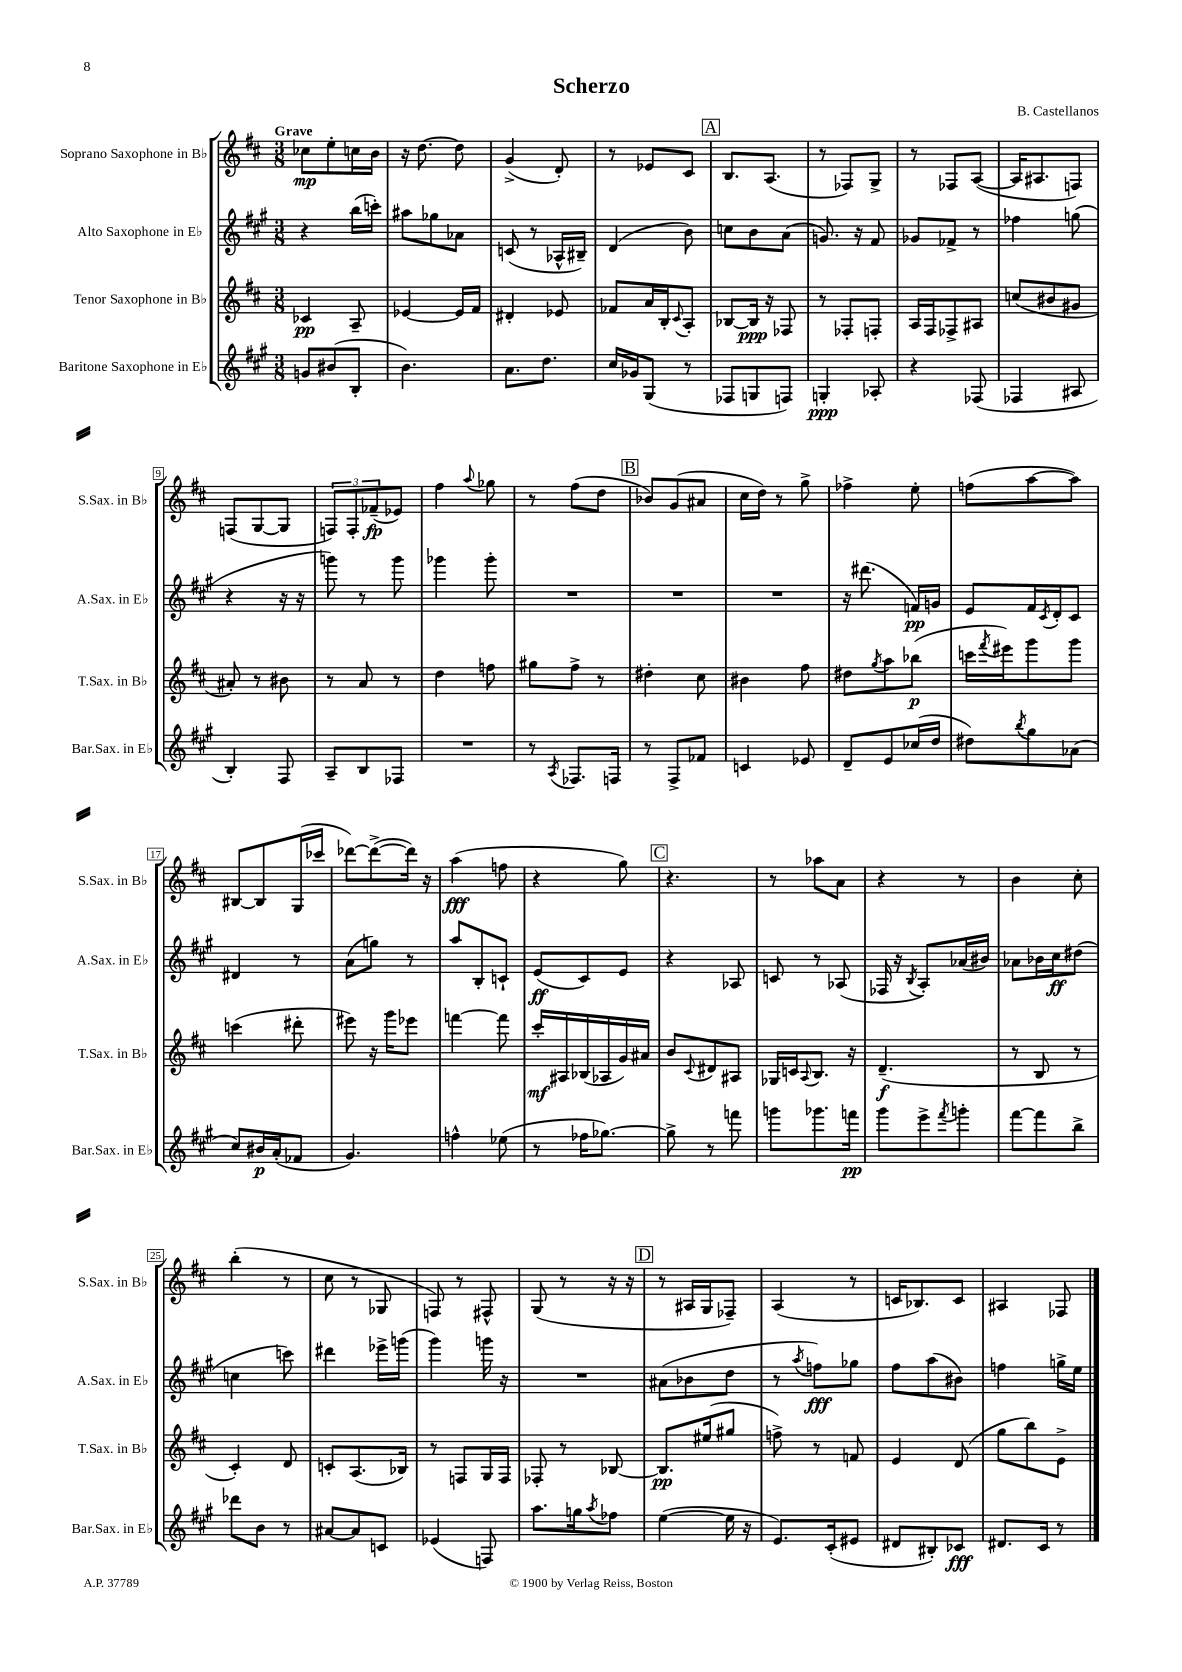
\header { title = "Scherzo" composer = "B. Castellanos" }
<<
\new StaffGroup <<
\new Staff = "s0" \with { instrumentName = "Soprano Saxophone in Bb" shortInstrumentName = "S.Sax. in Bb" } {
    \clef treble \key d \major \numericTimeSignature \time 3/8 \tempo "Grave"
    ces''8\mp e''8-. c''16 b'16 |
    r16 d''8.~ d''8 |
    g'4->( d'8-.) |
    r8 ees'8 cis'8 |
    \mark \markup { \box "A" } b8. a8.( |
    r8 fes8) g8-> |
    r8 fes8 a8~( |
    a16 ais8. f8) |
    f8( g8~ g8 |
    \tuplet 3/2 { f8) f8-. fes'8--\fp( } ees'8) |
    fis''4 \appoggiatura { a''8 } ges''8 |
    r8 fis''8( d''8 |
    \mark \markup { \box "B" } bes'8) g'8( ais'8 |
    cis''16 d''16) r8 g''8-> |
    fes''4-> e''8-. |
    f''8( a''8~ a''8) |
    bis8~ bis8 g16( ces'''16 |
    des'''8~) des'''8~->( des'''16) r16 |
    a''4\fff( f''8 |
    r4 g''8) |
    \mark \markup { \box "C" } r4. |
    r8 aes''8 a'8 |
    r4 r8 |
    b'4 cis''8-. |
    b''4-.( r8 |
    cis''8 r8 ges8 |
    f8) r8 fis8-^ |
    g8( r8 r16 r16 |
    \mark \markup { \box "D" } r8 ais16 g16 fes8--) |
    a4( r8 |
    c'16 bes8.) c'8 |
    ais4 fes8 \bar "|." |
}
\new Staff = "s1" \with { instrumentName = "Alto Saxophone in Eb" shortInstrumentName = "A.Sax. in Eb" } {
    \clef treble \key a \major \numericTimeSignature \time 3/8
    r4 b''16( c'''16-.) |
    ais''8 ges''8 aes'8 |
    c'8( r8 aes16-^ bis16--) |
    d'4( b'8) |
    \mark \markup { \box "A" } c''8 b'8 a'8( |
    g'8.) r16 fis'8 |
    ges'8 fes'8-> r8 |
    fes''4 g''8( |
    r4 r16 r16 |
    g'''8) r8 g'''8 |
    ges'''4 ges'''8-. |
    R4. |
    \mark \markup { \box "B" } R4. |
    R4. |
    r16 dis'''8.( f'16\pp) g'16 |
    e'8 fis'16 \acciaccatura { cis'8 } d'16-. cis'8 |
    dis'4 r8 |
    a'8( g''8) r8 |
    a''8 b8-. c'8-! |
    e'8\ff( cis'8) e'8 |
    \mark \markup { \box "C" } r4 aes8 |
    c'8 r8 aes8( |
    fes16 r16 \acciaccatura { b8 } a8-.) aes'16( bis'16) |
    aes'8 bes'16 cis''16\ff dis''8( |
    c''4 c'''8) |
    dis'''4 ees'''16-> g'''16( |
    gis'''4) g'''16 r16 |
    R4. |
    \mark \markup { \box "D" } ais'8( bes'8 d''8 |
    r8 \acciaccatura { a''8 } f''8\fff) ges''8 |
    fis''8 a''8( bis'8) |
    f''4 g''16-> e''16 \bar "|." |
}
\new Staff = "s2" \with { instrumentName = "Tenor Saxophone in Bb" shortInstrumentName = "T.Sax. in Bb" } {
    \clef treble \key d \major \numericTimeSignature \time 3/8
    ces'4\pp a8-- |
    ees'4~ ees'16 fis'16 |
    dis'4-. ees'8 |
    fes'8 a'16 b16-. \appoggiatura { cis'8 } a8-. |
    \mark \markup { \box "A" } bes8~ bes16\ppp r16 fes8 |
    r8 fes8-. f8-. |
    a16 fis16 fes8-> ais8 |
    c''8( bis'8 gis'8 |
    ais'8-.) r8 bis'8 |
    r8 a'8 r8 |
    d''4 f''8 |
    gis''8 fis''8-> r8 |
    \mark \markup { \box "B" } dis''4-. cis''8 |
    bis'4 fis''8 |
    dis''8 \acciaccatura { g''8 } a''8 bes''8\p( |
    c'''16 \acciaccatura { fis'''8 } eis'''16) g'''8 g'''8 |
    c'''4( dis'''8-. |
    eis'''8) r16 g'''16 ees'''8 |
    f'''4~ f'''8 |
    cis'''16-.\mf ais16 bes16( aes16 g'16) ais'16 |
    \mark \markup { \box "C" } b'8 \appoggiatura { cis'8 } dis'8 ais8 |
    ges16 c'16 \appoggiatura { a8 } b8. r16 |
    d'4.--\f( |
    r8 b8 r8 |
    cis'4-.) d'8 |
    c'8-. a8.( bes16) |
    r8 f8 g16 f16 |
    fes8-. r8 bes8~ |
    \mark \markup { \box "D" } bes8.\pp eis''16( gis''8 |
    f''8->) r8 f'8 |
    e'4 d'8( |
    g''8 b''8) e'8-> \bar "|." |
}
\new Staff = "s3" \with { instrumentName = "Baritone Saxophone in Eb" shortInstrumentName = "Bar.Sax. in Eb" } {
    \clef treble \key a \major \numericTimeSignature \time 3/8
    g'8 bis'8( b8-. |
    b'4.) |
    a'8. d''8. |
    cis''16 ges'16 gis8( r8 |
    \mark \markup { \box "A" } fes8 g8 f8) |
    g4-.\ppp aes8-. |
    r4 fes8( |
    fes4 ais8 |
    b4-.) fis8 |
    a8-- b8 fes8 |
    R4. |
    r8 \acciaccatura { a8 } fes8. f16 |
    \mark \markup { \box "B" } r8 fis8-> fes'8 |
    c'4 ees'8 |
    d'8-- e'8 ces''16( d''16 |
    dis''8) \acciaccatura { b''8 } gis''8 aes'8( |
    cis''8) bis'16\p a'16-.( fes'8 |
    gis'4.) |
    f''4-^ ees''8( |
    r8 fes''16 ges''8.~) |
    \mark \markup { \box "C" } ges''8-> r8 f'''8 |
    g'''8 ges'''8. f'''16\pp |
    gis'''8 e'''8-> \acciaccatura { fis'''8 } g'''8-. |
    fis'''8~ fis'''8 b''8-> |
    des'''8 b'8 r8 |
    ais'8~ ais'8 c'8 |
    ees'4( f8) |
    a''8. g''16 \acciaccatura { a''8 } fes''8 |
    \mark \markup { \box "D" } e''4~( e''16 r16 |
    e'8.) cis'16-.( eis'8 |
    dis'8 bis8-.) ces'8\fff |
    dis'8. cis'16 r8 \bar "|." |
}
>>
>>
\layout { \context { \Score \override BarNumber.stencil = #(make-stencil-boxer 0.1 0.3 ly:text-interface::print) } }
